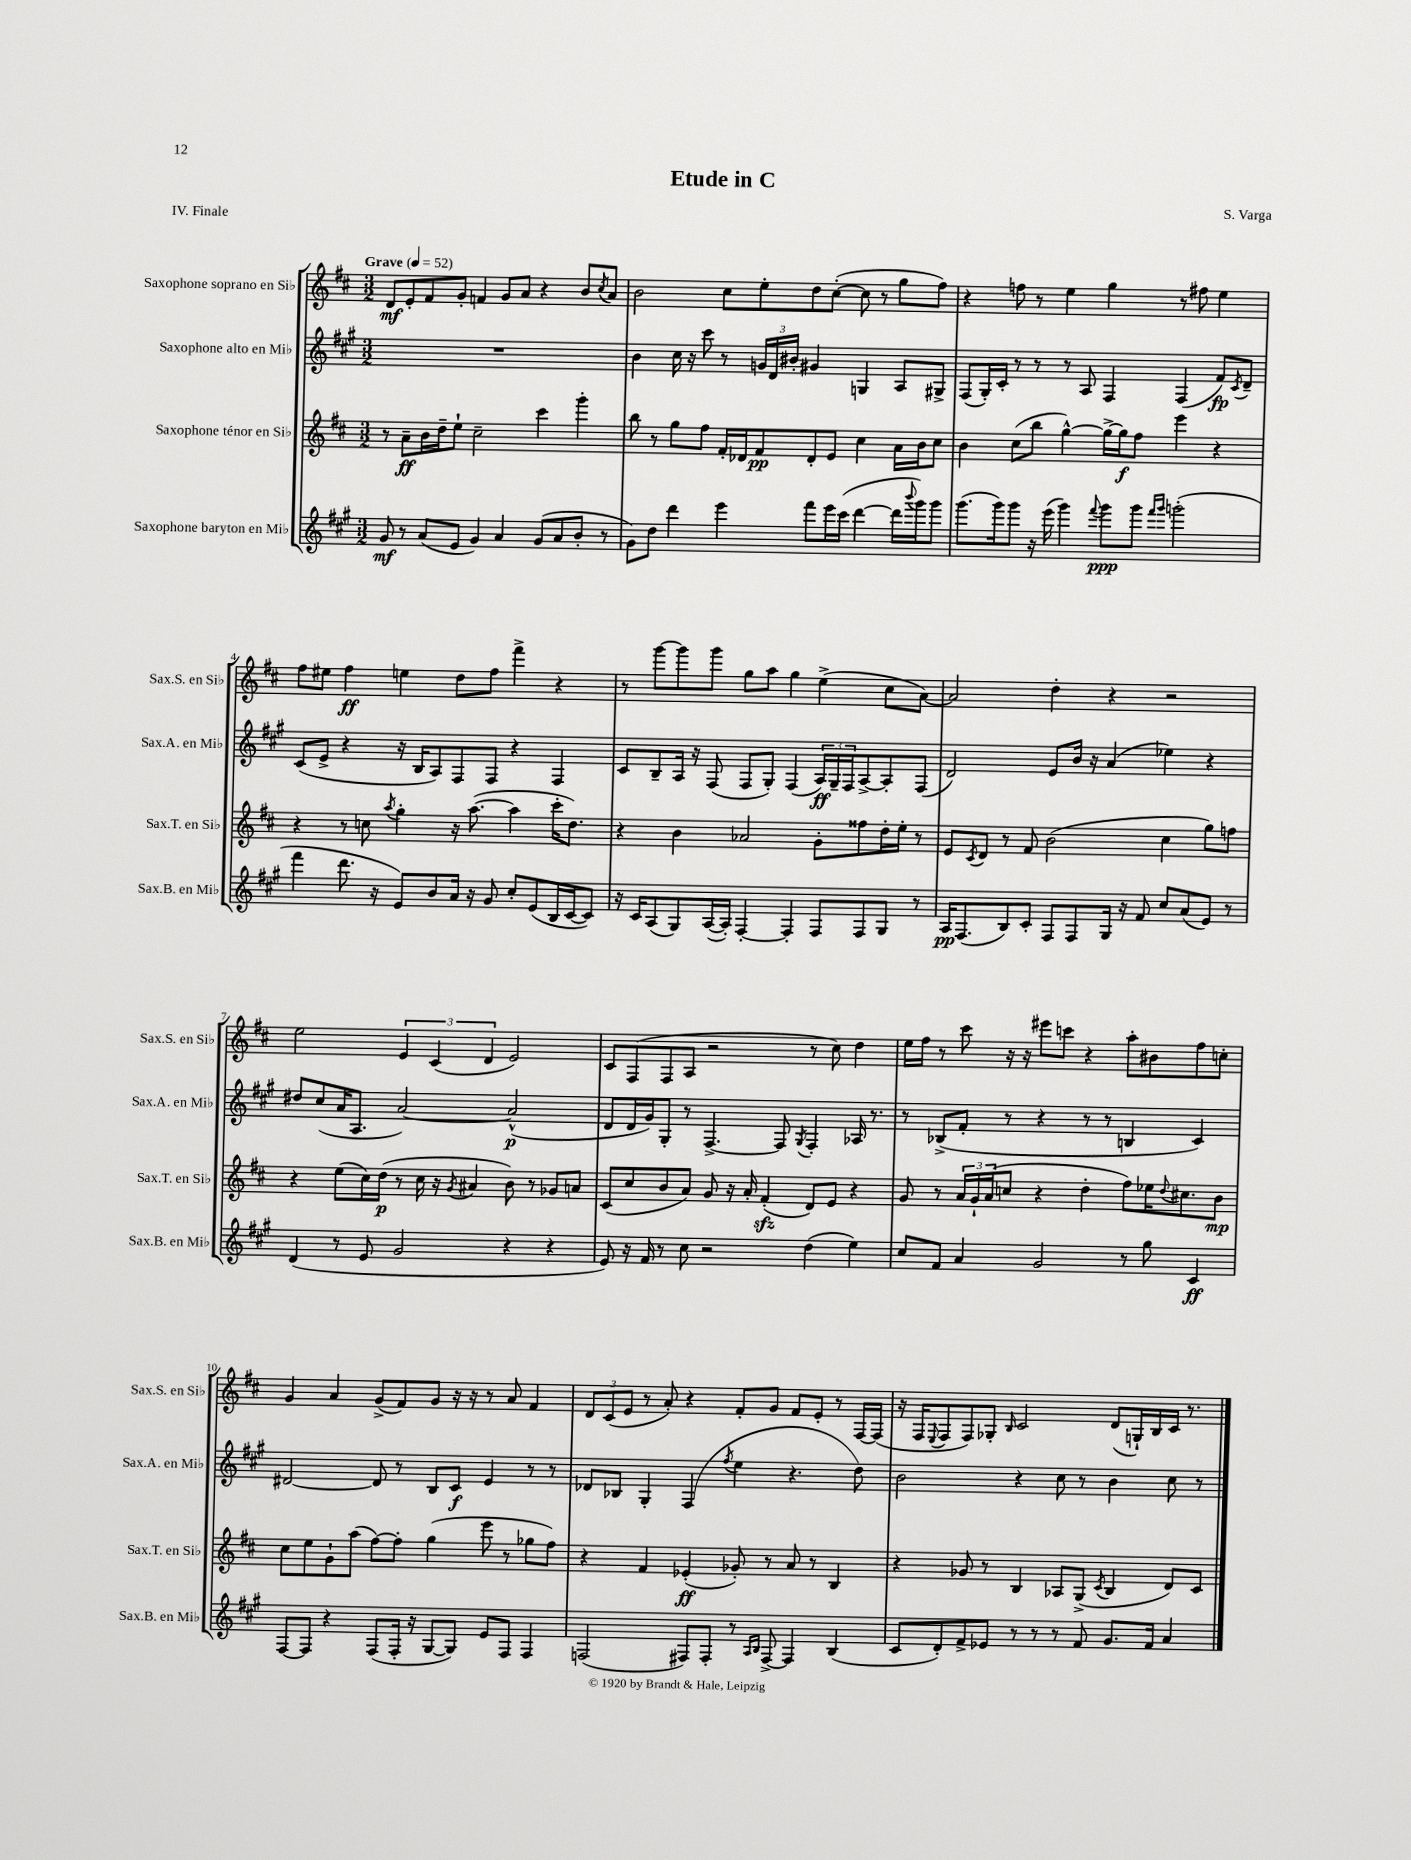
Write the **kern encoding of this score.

**kern	**kern	**kern	**kern
*staff4	*staff3	*staff2	*staff1
*clefG2	*clefG2	*clefG2	*clefG2
*k[f#c#g#]	*k[f#c#]	*k[f#c#g#]	*k[f#c#]
*M3/2	*M3/2	*M3/2	*M3/2
*MM52	*MM52	*MM52	*MM52
8g#/	8r	1.r	8d/L
8r	8a~\L	.	8e'/
(8a/L	16b\L	.	8f#/
.	16dd~\J	.	.
8e/J	8ee`\J	.	8g'/J
4g#/)	2cc#~\	.	4f/
4a/	.	.	8g/L
.	.	.	8a/J
(8g#/L	4ccc#\	.	4r
8a/	.	.	.
8b'/J	4ggg'\	.	8b/L
.	.	.	8qcc#/
8r	.	.	8a/J
=	=	=	=
8g#\L)	8bb\	4b\	2b\
8dd\J	8r	.	.
4ddd\	8gg\L	16cc#\	.
.	.	16r	.
.	8ff#\J	8ccc#\	.
4eee\	16f#'/LL	8r	8cc#\L
.	16d-/J	.	.
.	8f#/	24g/LL	8ee'\
.	.	24d/	.
.	.	24b#'/JJ	.
8fff#\L	8d-'/	4g#/	8dd\
16eee\L	8e/J	.	([8cc#'\J
(16ccc#\JJ	.	.	.
[4ddd\	4cc#\	4G/	8cc#\]
.	.	.	8r
16ddd\]LL	16a\LL	8A/L	8gg\L
8qqbbb/	.	.	.
16ggg#\J)	16b\J	.	.
8ggg#\J	8cc#\J	8G#^/J	8ff#\J)
=	=	=	=
(8.ggg#\L	4b\	(8F#/L	4r
.	.	16G#'/L)	.
16ggg#\k)	.	16c#'/JJ	.
8ggg#\J	(8cc#\L	8r	8ff\
16r	8bb\J	8r	8r
(16eee\	.	.	.
4ggg#\)	[4gg^^\)	8r	4ee\
.	.	8A/	.
8qqfff#/	.	.	.
8ggg#\L	16gg^\_LL	4F#/	4gg\
.	16gg\]J	.	.
8ggg#\J	8ff#\J	.	.
16qqfff#/LL	.	.	.
16qqggg#/JJ	.	.	.
(2ggg'\	4eee\	(4F#/	8r
.	.	.	8ff#\
.	4r	8f#/L)	4ee\
.	.	8qc#/	.
.	.	8d~/J	.
=	=	=	=
4fff#\	4r	(8c#/L	8ff#\L
.	.	8e^/J	8ee#\J
8.ddd\	8r	4r	4ff#\
.	8cc\	.	.
16r	.	.	.
.	8qaa/	.	.
8e/L)	4gg'\	16r	4ee\
.	.	16B/LK	.
8b/	.	8A/)	.
16a/Jk	16r	8F#/	8dd\L
16r	([8.aa\	.	.
8g#/	.	8F#/J	8ff#\J
8cc#'/L	4aa\]	4r	4fff#^\
(8e/	.	.	.
16B/L	16ccc#'\LK	4F#/	4r
[16c#/J	8.dd\J)	.	.
8c#/]J)	.	.	.
=	=	=	=
16r	4r	8c#/L	8r
16c#/LK	.	.	.
(8A/	.	8B~/	[8ggg\L
8G#/)	4b\	16A/Jk	8ggg\]
.	.	16r	.
([16A/L	.	(8F#/	8ggg\J
16A'/]JJ)	.	.	.
[4F#'/	2a-/	8F#/L	8gg\L
.	.	8G#'/J)	8aa\J
4F#'/]	.	(4F#/	4gg\
8F#/L	8g'\L	24A/LL)	(4ee^\
.	.	24G#~/	.
.	.	24F#/J	.
8F#/	8ff##\	[8A^/	.
8G#/J	16dd'\L	8A'/]	8cc#\L
.	16ee'\JJ	.	.
8r	8r	(8F#/J	[8a\J)
=	=	=	=
16A/LK	8e/L	2d/)	2a/]
(8.F#/	.	.	.
.	8qc#/	.	.
.	8d/J	.	.
8B/)	8r	.	.
8c#'/J	8f#/	.	.
8F#/L	(2b\	8e/L	4dd'\
8F#/	.	16b/Jk	.
.	.	16r	.
16G#/Jk	.	(4a/	4r
16r	.	.	.
8f#/	.	.	.
8cc#/L	4cc#\	4ee-\)	2r
(8a/	.	.	.
8e/J)	8gg\L)	4r	.
8r	8ff\J	.	.
=	=	=	=
(4d/	4r	8dd#/L	2ee\
.	.	(8cc#/	.
8r	(8ee\L	16a/K	.
.	.	8.A/J	.
8e/	16cc#\L)	.	.
.	(16dd\JJ	.	.
2g#/	8r	[2a/)	6e/
.	16cc#\	.	.
.	.	.	(6c#/
.	16r	.	.
.	8qg/	.	.
.	4a#/	.	.
.	.	.	6d/
4r	8b\)	(2a^^/]	2e/)
.	8r	.	.
4r	8g-/L	.	.
.	8a/J	.	.
=	=	=	=
8e/)	(8c#/L	8d/L	8c#/L
16r	8cc#/	16d/L	(8F#/
16f#/	.	16g#/J)	.
8r	8b/	8G#'/J	8F#/
8cc#\	8a/J)	8r	8A/J
2r	8g/	[4.F#^/	2r
.	16r	.	.
.	16a'/	.	.
.	(4f#'/	.	.
.	.	8F#/]	.
.	.	8qG#/	.
(4dd\	8d/L)	4F#'/	8r
.	8e/J	.	8cc#\)
4ee\)	4r	16A-/	4dd\
.	.	8.r	.
=	=	=	=
8cc#/L	8g/	8r	16ee\LL
.	.	.	16ff#\JJ
8f#/J	8r	(8B-^/L	8r
4a/	24a/LL	8f#'/J	8ccc#\
.	24g`/	.	.
.	(24a/J	.	.
.	8cc/J	8r	16r
.	.	.	16r
2g#/	4r	4r	8eee#\L
.	.	.	8ccc\J
.	4dd'\	8r	4r
.	.	8r	.
8r	8ff#\L)	4B/	8aa'\L
8gg#\	16ee-\K	.	8b#\
.	8qqdd/	.	.
.	8.cc#\	.	.
4c#/	.	4c#/)	8ff#\
.	8b\J	.	8cc'\J
=	=	=	=
[8F#/L	8cc#\L	[2d#/	4g/
8F#/]J	8ee\	.	.
4r	8g`\	.	4a/
.	(8aa\J	.	.
(8F#/L	[8ff#\L)	8d#/]	(8g^/L
16F#'/Jk	8ff#'\]J	8r	8f#/)
16r	.	.	.
[8G#/L	(4gg\	8B/L	8g/J
8G#/]J)	.	8c#/J	16r
.	.	.	16r
8e/L	8eee\	4e/	8r
8F#/J	8r	.	8a/
4F#/	8gg-\L	8r	4f#/
.	8ff#\J)	8r	.
=	=	=	=
(2F/	4r	8d-/L	12d/L
.	.	.	(12c#/
.	.	8B-/J	.
.	.	.	12e/J
.	4f#/	4G#'/	8r
.	.	.	8a'/)
8F#/L)	(4e-'/	(4F#/	4r
8F#'/J	.	.	.
.	.	8qff#/	.
8r	8g-'/)	4ee\	8f#'/L
16qqA/LL	.	.	.
16qqB/JJ	.	.	.
[8F#^/	8r	.	8g/J
4F#/]	8a/	4.r	8f#/L
.	8r	.	8e'/J
(4B/	4B/	.	8r
.	.	8dd\)	[16F#/LL
.	.	.	(16F#/]JJ
=	=	=	=
8c#/L	4r	2b\	16r
.	.	.	16F#/LK
.	.	.	8qqE/
8d'/)	.	.	8F#/
8f#^/	8g-/	.	8F#/)
8e-/J	8r	.	8G-'/J
.	.	.	16qqB/
8r	4B/	4r	2c#/
8r	.	.	.
8r	8A-/L	8cc#\	.
8f#/	(8G^/J	8r	.
.	8qc#/	.	.
8.g#/L	4B/	4b\	(8d/L
.	.	.	16G`/L)
16f#/Jk	.	.	16B/
4a/	8d/L)	8cc#\	16c#/JJ
.	.	.	8.r
.	8c#/J	8r	.
==	==	==	==
*-	*-	*-	*-
